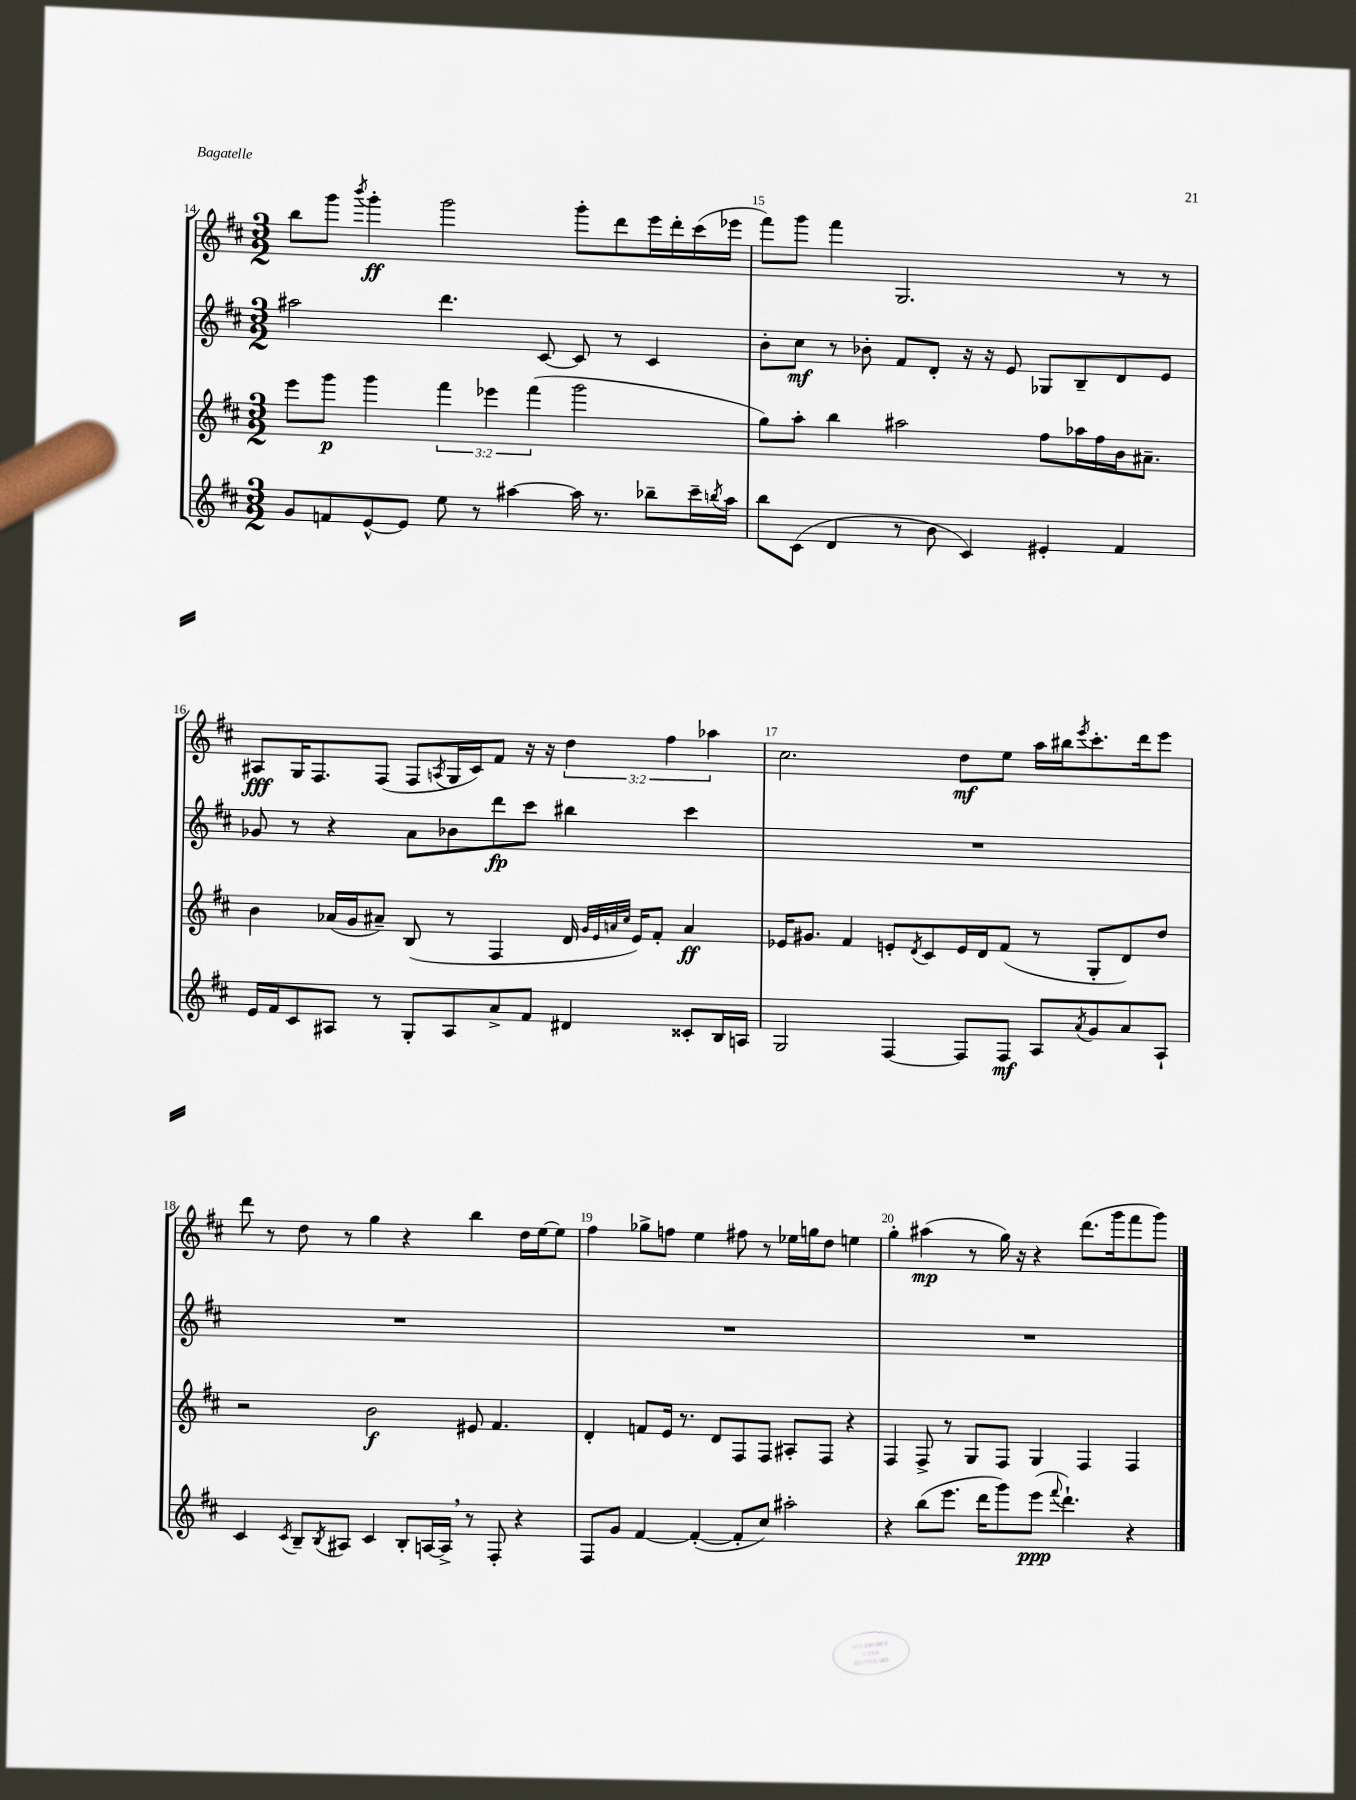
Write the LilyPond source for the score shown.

<<
\new StaffGroup <<
\new Staff = "s0" {
    \clef treble \key d \major \numericTimeSignature \time 3/2 \override Staff.TupletNumber.text = #tuplet-number::calc-fraction-text
    b''8 g'''8 \acciaccatura { b'''8 } g'''4-.\ff g'''2 g'''8-. d'''8 e'''16 d'''16-. cis'''16( ees'''16 |
    fis'''8) g'''8 fis'''4 g2. r8 r8 |
    ais8\fff g16 fis8. fis8( fis8 \acciaccatura { a8 } g16 cis'16) fis'8 r16 r16 \tuplet 3/2 { d''4 fis''4 aes''4 } |
    cis''2. d''8\mf e''8 a''16 bis''16 \acciaccatura { e'''8 } cis'''8.-. d'''16 e'''8 |
    d'''8 r8 d''8 r8 g''4 r4 b''4 d''16 e''16~ e''8 |
    fis''4 ges''8-> f''8 e''4 fis''8 r8 ees''16 g''16 d''8 e''4 |
    g''4-. ais''4\mp( r8 g''16) r16 r4 d'''8.( g'''16 fis'''8 g'''8) \bar "|." |
}
\new Staff = "s1" {
    \clef treble \key d \major \numericTimeSignature \time 3/2
    ais''2 d'''4. cis'8~ cis'8 r8 cis'4 |
    b'8-. cis''8\mf r8 bes'8-. fis'8 d'8-. r16 r16 e'8 ges8 b8-- d'8 e'8 |
    ges'8 r8 r4 a'8 bes'8 d'''8\fp cis'''8 bis''4 cis'''4 |
    R1. |
    R1. |
    R1. |
    R1. \bar "|." |
}
\new Staff = "s2" {
    \clef treble \key d \major \numericTimeSignature \time 3/2 \override Staff.TupletNumber.text = #tuplet-number::calc-fraction-text
    e'''8 g'''8\p g'''4 \tuplet 3/2 { fis'''4 ees'''4 fis'''4( } g'''2 |
    g''8) a''8-. b''4 ais''2 fis''8 aes''16 fis''16 b'16 ais'8.-- |
    b'4 aes'16( g'16 ais'8--) b8( r8 fis4 d'16 \grace { g'32 e'32 a'32 cis''32 } e'16) fis'8-. a'4\ff |
    ees'16 gis'8. fis'4 e'8-. \acciaccatura { d'8 } cis'8 e'16 d'16 fis'8( r8 g8-. d'8) d''8 |
    r2 b'2\f eis'8 fis'4. |
    d'4-. f'8 e'16 r8. d'8 fis8 fis8 ais8-. fis8 r4 |
    fis4 fis8-> r8 g8 fis8 g4 fis4 fis4 \bar "|." |
}
\new Staff = "s3" {
    \clef treble \key d \major \numericTimeSignature \time 3/2
    g'8 f'8 e'8~-^ e'8 e''8 r8 ais''4~ ais''16 r8. bes''8-- cis'''16-- \acciaccatura { b''8 } ais''16 |
    b''8 cis'8( d'4 r8 b'8 cis'4) eis'4-. fis'4 |
    e'16 fis'16 cis'8 ais8 r8 g8-. ais8 a'8-> fis'8 dis'4 cisis'8-. b16 a16 |
    g2 fis4~ fis8 fis8\mf a8 \acciaccatura { a'8 } g'8 a'8 a8-! |
    cis'4 \acciaccatura { cis'8 } b8-- \acciaccatura { b8 } ais8 cis'4 b8-. a16~ a16-> \breathe r8 fis8-. r4 |
    fis8 g'8 fis'4~ fis'4~-.( fis'8-. cis''8) ais''2-. |
    r4 b''8( e'''8. d'''16 g'''8) e'''8\ppp( \appoggiatura { fis'''8 } d'''4.-!) r4 \bar "|." |
}
>>
>>
\layout { \context { \Score currentBarNumber = #14 \override BarNumber.break-visibility = ##(#f #t #t) barNumberVisibility = #all-bar-numbers-visible } }
